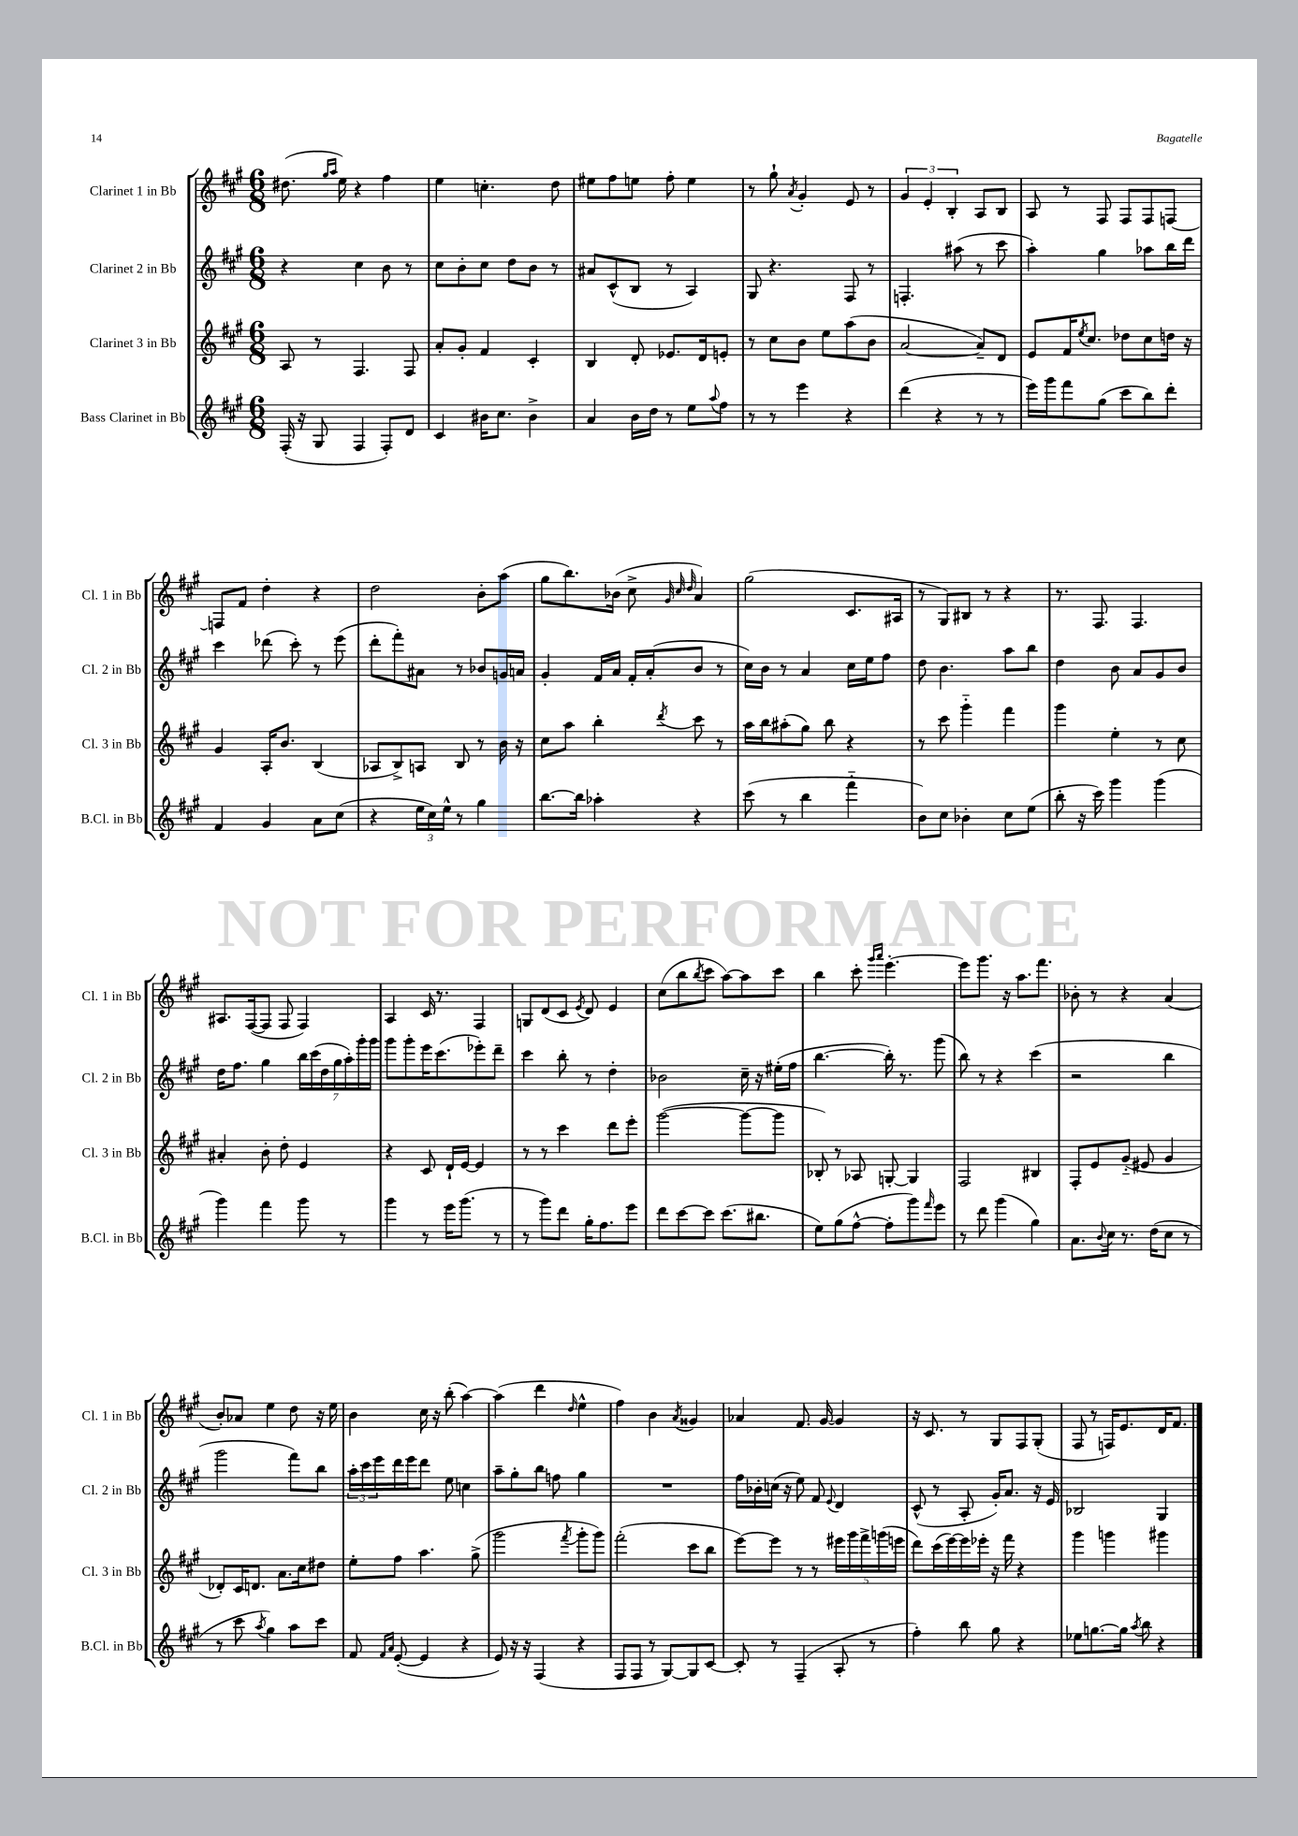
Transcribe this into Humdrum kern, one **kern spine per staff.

**kern	**kern	**kern	**kern
*staff4	*staff3	*staff2	*staff1
*clefG2	*clefG2	*clefG2	*clefG2
*k[f#c#g#]	*k[f#c#g#]	*k[f#c#g#]	*k[f#c#g#]
*M6/8	*M6/8	*M6/8	*M6/8
(16F#'/	8A/	4r	(8.dd#\
16r	.	.	.
8G#/	8r	.	.
.	.	.	16qqgg#/LL
.	.	.	16qqaa/JJ
.	.	.	16ee\)
4F#/	4.F#/	4cc#\	4r
8F#'/L)	.	8b\	4ff#\
8d/J	8F#/	8r	.
=	=	=	=
4c#/	8a'/L	8cc#\L	4ee\
.	8g#'/J	8b'\	.
16b#\LK	4f#/	8cc#\J	4.cc'\
8.cc#\J	.	.	.
.	.	8dd\L	.
4b#^\	4c#'/	8b\J	.
.	.	8r	8dd\
=	=	=	=
4a/	4B/	8a#/L	8ee#\L
.	.	(8c#^^/	8ff#\
16b\LL	8d'/	8B/J	8ee\J
16dd\JJ	.	.	.
8r	8.e-/L	8r	8ff#'\
8ee\L	.	4A/)	4ee\
.	16d/k	.	.
8qqaa/	.	.	.
8ff#\J	8e'/J	.	.
=	=	=	=
8r	8r	8G#/	8r
8r	8cc#\L	4.r	8gg#`\
.	.	.	8qa/
4eee\	8b\J	.	4g#'/
.	8ee\L	.	.
4r	(8aa\	8F#/	8e/
.	8b\J	8r	8r
=	=	=	=
(4ddd\	[2a/	4.F'/	6g#/
.	.	.	6e'/
4r	.	.	.
.	.	.	6B'/
.	.	(8aa#\	.
8r	8a~/]L)	8r	8A/L
8r	8d/J	8ccc#\	8B/J
=	=	=	=
16eee\LL)	8e/L	4aa'\)	8A/
16ggg#\J	.	.	.
8fff#\	16f#/K	.	8r
.	8qee/	.	.
.	8.cc#/J	.	.
(8gg#\J	.	4gg#\	8F#/
8ccc#\L	8dd-\L	.	8F#/L
8bb\)	8cc#\	8aa-\L	8F#/
8ddd'\J	16dd\Jk	16bb\L	[8F/J
.	16r	16ddd\JJ	.
=	=	=	=
4f#/	4g#/	4ccc#\	8F/]L
.	.	.	8f#/J
4g#/	16A'/LK	(8ddd-\	4dd'\
.	8.b/J	.	.
.	.	8ccc#'\)	.
8a\L	(4B/	8r	4r
(8cc#\J	.	(8eee\	.
=	=	=	=
4r	8A-/L	8ddd'\L	2dd\
.	8B^/)	8fff#'\)	.
24ee\LL	8A/J	8a#\J	.
24cc#\)	.	.	.
24ee^^\JJ	.	.	.
8r	8B/	8r	.
4gg#\	8r	8b-/L	8b'\L
.	16b\	16g/L	(8aa\J
.	16r	16a/JJ	.
=	=	=	=
[8.bb\L	8cc#\L	4g#'/	8gg#\L
.	8aa\J	.	8.bb\)
16bb\]Jk	.	.	.
4aa-'\	4bb'\	16f#/LL	.
.	.	16a/JJ	(16b-\Jk
.	.	16f#'/LL	8cc#^\
.	.	(16a'/J	.
.	.	.	32qqg#/
.	.	.	32qqcc#/
.	8qddd/	.	32qqdd/
4r	8ccc#\	8b/J	4a/)
.	8r	8r	.
=	=	=	=
(8ccc#\	16aa\LL	16cc#\LL)	(2gg#\
.	16bb\J	16b\JJ	.
8r	(8aa#'\	8r	.
4bb\	8gg#\J)	4a/	.
.	8bb\	.	.
4fff#'~\	4r	16cc#\LL	8.c#/L
.	.	16ee\J	.
.	.	8ff#\J	.
.	.	.	16A#/Jk
=	=	=	=
8b\L)	8r	8dd\	8r
8cc#\J	8ccc#\	4.b\	8G#/L)
4b-'\	4ggg#'~\	.	8B#/J
.	.	.	8r
8cc#\L	4fff#\	8aa\L	4r
(8ee\J	.	8bb\J	.
=	=	=	=
8bb'\	4ggg#\	4dd\	8.r
16r	.	.	.
16ccc#\)	.	.	8.F#/
4ggg#\	4ee'\	8b\	.
.	.	8a/L	4.F#/
(4ggg#\	8r	8g#/	.
.	8cc#\	8b/J	.
=	=	=	=
4ggg#\)	4a#'/	16dd\LK	8.A#/L
.	.	8.ff#\J	.
.	.	.	([16F#/k
4fff#\	8b'\	4gg#\	8F#/]J
.	8dd'\	.	8F#/
8ggg#\	4e/	28bb\LL	4F#/)
.	.	(28ccc#\	.
.	.	28dd\	.
.	.	28gg#\	.
8r	.	.	.
.	.	28aa'\)	.
.	.	28ggg#'\	.
.	.	28ggg#\JJ	.
=	=	=	=
4ggg#\	4r	8ggg#\L	4A/
.	.	8ggg#'\	.
8r	8c#/	16eee\K	16c#/
.	.	(8.ccc#\	8.r
16eee\LK	16d`/LL	.	.
(8.ggg#\J	[16e/JJ	.	.
.	4e/]	8eee-'\)	4F#/
8r	.	8ddd~\J	.
=	=	=	=
8r	8r	4ccc#\	8G/L
8ggg#\L)	8r	.	(8d/
8ddd\J	4ccc#\	8bb'\	8c#/J
.	.	.	8qe/
16gg#'\LK	.	8r	8d/)
8.ff#\	.	.	.
.	8ddd\L	4dd'\	4e/
8eee\J	8eee'\J	.	.
=	=	=	=
8ddd\L	([2ggg#\	2b-\	(8cc#\L
[8ccc#\	.	.	8bb\
.	.	.	8qbb/
8ccc#\]J	.	.	8ccc#\J
(8.ccc#\L	.	.	[8aa\L)
.	8ggg#\_L	16cc#~\	8aa\]
8.bb#\J	.	16r	.
.	8ggg#\]J	(16ee#'\LL	8ccc#\J
.	.	16ff#\JJ	.
=	=	=	=
8ee\L)	8B-'/)	[4.bb\	4bb\
(8gg#\	8r	.	.
[8ff#^^\J	8A-/	.	8ccc#'\
.	.	.	16qqggg#/LL
.	.	.	16qqaaa/JJ
8ff#'\]L	[8G'/	16bb'\])	[4.eee'\
.	.	8.r	.
8ggg#\)	4G/]	.	.
16qqfff#/	.	.	.
8eee\J	.	(8ggg#\	.
=	=	=	=
8r	2F#/	8bb\)	8eee\]L
8ddd\	.	8r	8.ggg#\J
(4ggg#\	.	4r	.
.	.	.	16r
.	.	.	8.aa\L
4gg#\)	4B#/	(4ccc#\	.
.	.	.	8.fff#\J
=	=	=	=
8.a\L	8F#'/L	2r	8b-'\
.	8e/	.	8r
8qqb/	.	.	.
16cc#\Jk	.	.	.
8.r	(8g#'~/J	.	4r
.	8e#/	.	.
(16dd\LK	.	.	.
8cc#\J	4g#/	4bb\	(4a/
8r	.	.	.
=	=	=	=
8r	8d-'/L)	2ggg#\	8b'/L)
8ccc#\	16c#/K	.	8a-/J
.	8.d/J	.	.
8qaa/	.	.	.
4gg#\)	.	.	4ee\
.	8.a\L	.	.
8aa\L	.	8fff#\L)	8dd\
.	16cc#\k	.	.
8ccc#\J	8dd#\J	8bb\J	16r
.	.	.	16ee\
=	=	=	=
8f#/	8ee'\L	24aa'\LL	4b\
.	.	24ccc#\	.
.	.	24eee\	.
16qqf#/LL	.	.	.
16qqa/JJ	.	.	.
([8e'/	8ff#\J	16ddd\	.
.	.	16eee\J	.
4e/]	4.aa\	8ddd\J	16cc#\
.	.	.	16r
.	.	8ee\	(8bb'\
4r	.	4cc\	[4aa\)
.	(8gg#^\	.	.
=	=	=	=
8e/)	2ggg#\	8aa~\L	(4aa\]
16r	.	8gg#'\	.
16r	.	.	.
(4F#/	.	8bb\J	4ddd\
.	.	8ff\	.
.	8qfff#/	.	16qqdd/
4r	8ggg#'\L	4gg#\	4ee^^\
.	8ggg#\J)	.	.
=	=	=	=
8F#/L	(2fff#'\	2.r	4ff#\)
8F#/J	.	.	.
8r	.	.	4b\
[8G#/L)	.	.	.
.	.	.	8qa/
8G#/]	8ccc#\L	.	4g##/
[8c#/J	8bb\J	.	.
=	=	=	=
8c#'/]	[8eee\L)	16ff#\LL	4a-/
.	.	16b-'\	.
8r	8eee\]J	(16cc\JJ	.
.	.	16r	.
(4F#~/	8r	8ee\)	8.f#/
.	8r	8f#/	.
.	.	.	[16g#/
.	.	8qqe/	.
8A'/	20eee#\LL	4d/	4g#/]
.	20ggg#\	.	.
.	20fff#^\	.	.
8r	.	.	.
.	(20ggg\	.	.
.	20eee\JJ	.	.
=	=	=	=
4ff#'\)	8ddd\L)	(8c#^^/	16r
.	.	.	8.c#/
.	(16ccc#\L	8r	.
.	[16eee\)	.	.
8bb\	16eee\]	8A'/	8r
.	16eee-'\JJ	.	.
8gg#\	16r	16g#'/LK)	8G#/L
.	16fff#\	8.a/J	.
4r	4r	.	8F#/
.	.	16r	(8G#'/J
.	.	16e/	.
=	=	=	=
8ee-\L	4ggg#\	2B-/	8F#/
[8.gg\	.	.	8r
.	4ggg\	.	16F/LK)
16gg\]Jk	.	.	8.e/
8qaa/	.	.	.
8bb\	.	.	.
4r	4ggg#\	4G#/	16d/K
.	.	.	8.f#/J
==	==	==	==
*-	*-	*-	*-
